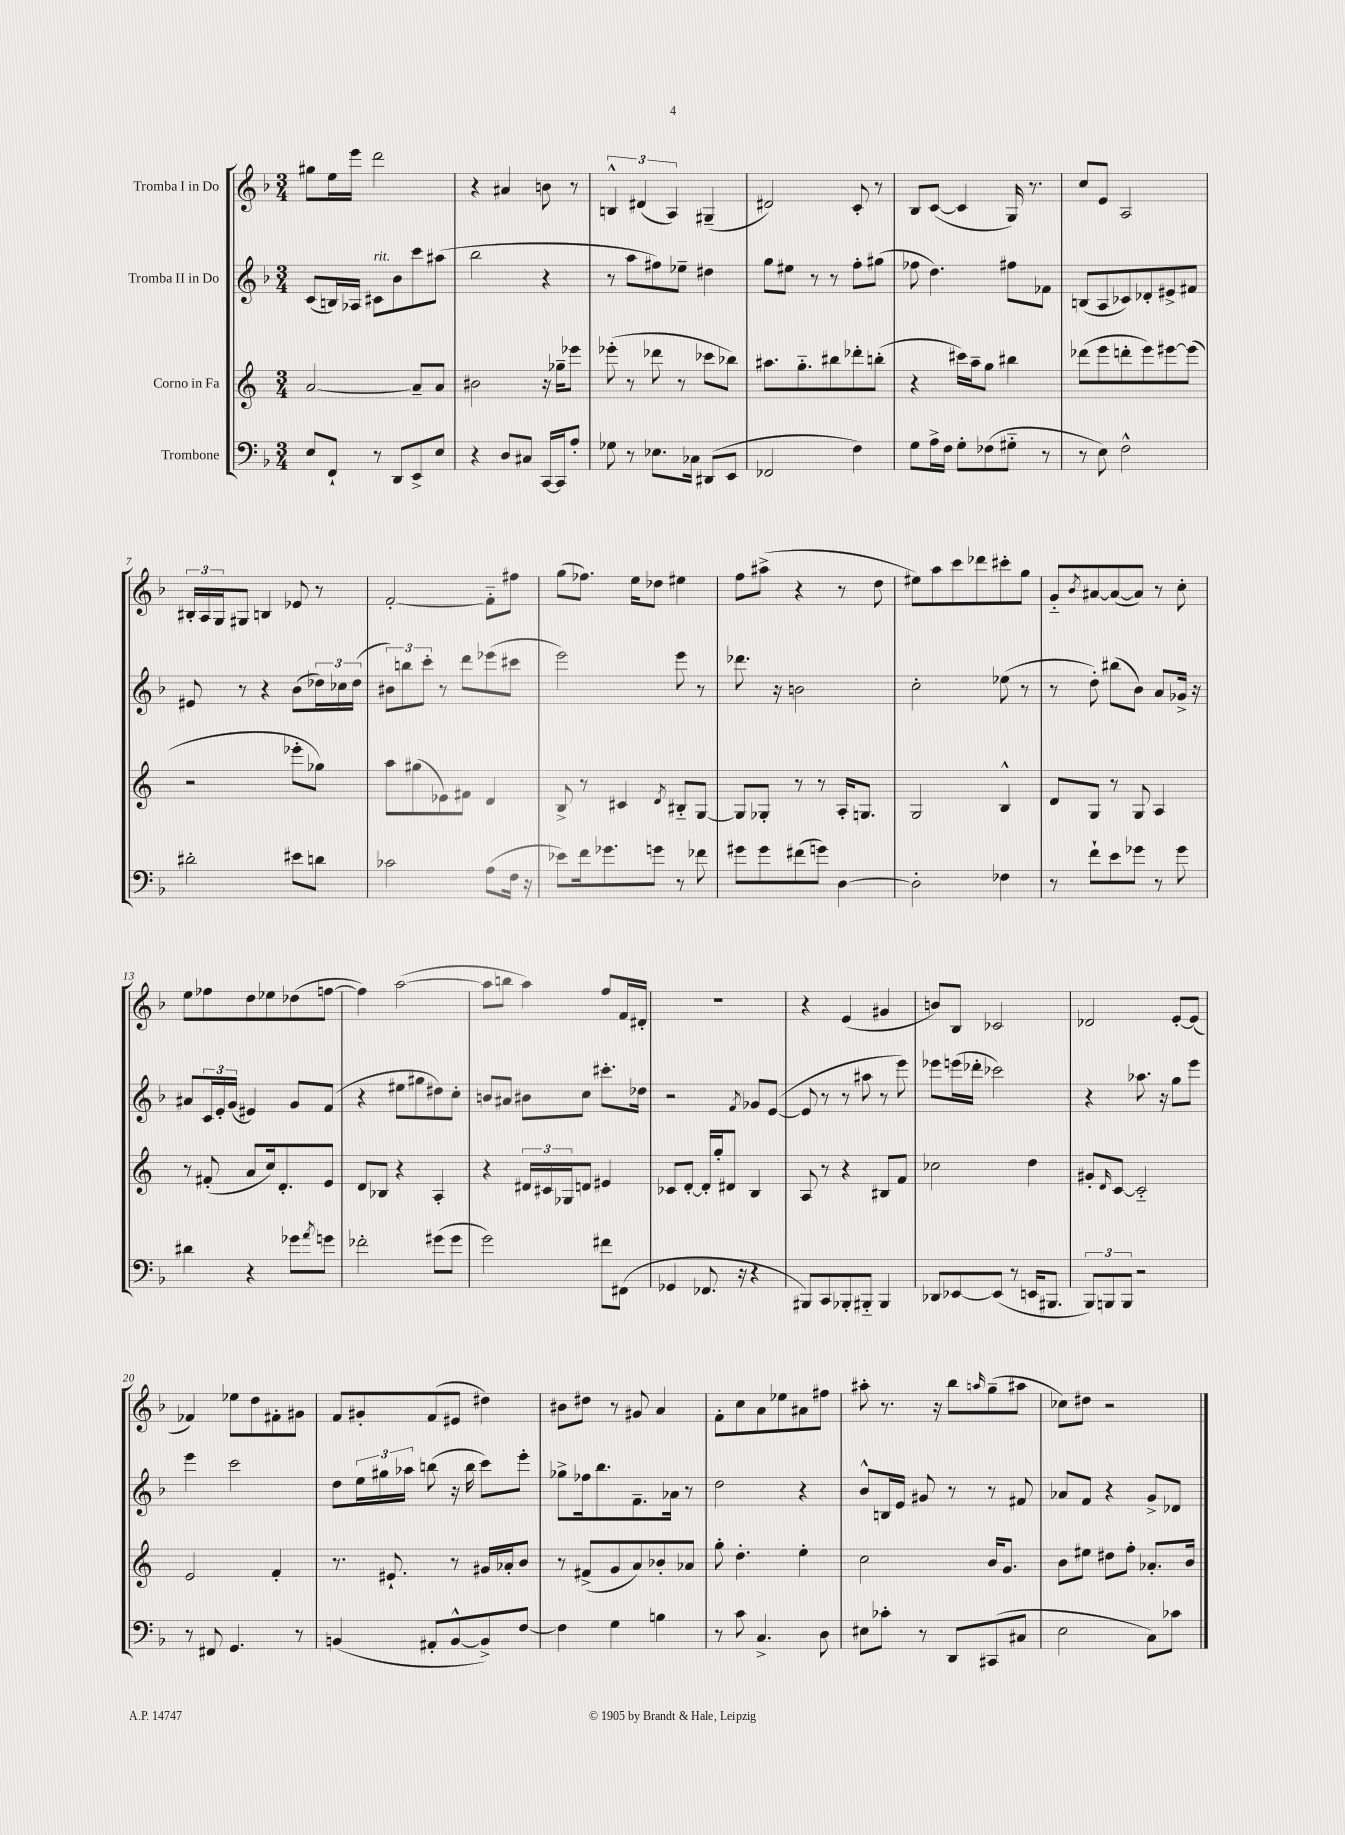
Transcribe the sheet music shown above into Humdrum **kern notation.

**kern	**kern	**kern	**kern
*staff4	*staff3	*staff2	*staff1
*clefF4	*clefG2	*clefG2	*clefG2
*k[b-]	*k[]	*k[b-]	*k[b-]
*M3/4	*M3/4	*M3/4	*M3/4
8E/L	[2a/	(8c/L	8gg#\L
8FF`/J	.	16B/L)	16ee\L
.	.	16A-/JJ	16eee\JJ
8r	.	8c#\L	2ddd\
8DD/L	.	8b-\	.
8EE^/	8a~/]L	8ccc\	.
8E/J	8a/J	(8aa#\J	.
=	=	=	=
4r	2b#\	2bb-\	4r
8D/L	.	.	4a#/
8C#/J	.	.	.
[16CC/LL	16r	4r	8b\
16CC/]J	16gg-~\LK	.	.
8A'/J	8eee-\J	.	8r
=	=	=	=
8G-\	(8eee-'\	8r	6B^^/
8r	8r	8aa\L	.
.	.	.	(6d#/
8.E-\L	8ddd-\	8ff#\)	.
.	.	.	6A/)
.	8r	8ee-~\J	.
16C-\Jk	.	.	.
(8DD#/L	8ccc-\L	4dd#\	(4G#~/
8EE/J	8bb-\J)	.	.
=	=	=	=
2FF-/	8.aa#\L	8gg\L	2d#/)
.	.	8ee#\J	.
.	8.gg'~\	.	.
.	.	8r	.
.	8bb#\	8r	.
4F\)	8ddd-'\	8ff'\L	8c'/
.	(8bb'\J	(8gg#\J	8r
=	=	=	=
8G\L	4r	8ff-\	8B-/L
16A^\L	.	4.dd\)	([8c/J
16F\JJ	.	.	.
8G'\L	16ccc#\LL)	.	4c/]
.	16aa~\J	.	.
(8F-\	8gg\J	.	.
8G#'~\J	4bb#\	8ff#\L	16G/)
.	.	.	8.r
8r	.	8f-\J	.
=	=	=	=
8r	(8ddd-\L	(8B/L	8cc/L
8E\)	8eee\	8A/	8e/J
2F^^\	8ddd'\	8c-/)	2A/
.	8eee\)	8d-'/	.
.	[8eee#\	8e#^/	.
.	(8eee#\]J	8f#/J	.
=	=	=	=
2d#'\	2r	8e#/	24B#'/LL
.	.	.	24A/
.	.	.	24G/J
.	.	8r	8G#/J
.	.	4r	4B/
8e#\L	8eee-'\L	(8b-\L	8e-/
8d\J	8gg-\J)	24dd-\L)	8r
.	.	24cc-\	.
.	.	(24dd-\JJ	.
=	=	=	=
2c-\	8aa\L	12b#\L)	[2f'/
.	.	12bb\	.
.	(8gg#\	.	.
.	.	12ccc'\J	.
.	8e-\)	8r	.
.	8f#\J	8ddd\L	.
(8A\L	4d/	(8eee-\	8f'~\]L
16F\Jk	.	8ccc#\J	8ff#\J
16r	.	.	.
=	=	=	=
8e-\L)	8B^/	2eee\)	(8gg\L
16f\k	8r	.	8.ff-\J)
8.g-\	.	.	.
.	4c#/	.	.
.	.	.	16ee\LK
8g\J	.	.	8dd-\J
.	8qd/	.	.
8r	8B#'~/L	8eee\	4ee#\
8f-\	[8G/J	8r	.
=	=	=	=
8g#\L	8G/]L	8.ddd-\	8ff\L
8g#\	8G-'/J	.	(8aa#^\J
.	.	16r	.
(8f#\	8r	2b\	4r
8g\J)	8r	.	.
[4D\	16A'/LK	.	8r
.	8.G/J	.	.
.	.	.	8dd\
=	=	=	=
2D'\]	2G/	2cc'\	8ee#\L)
.	.	.	8aa\
.	.	.	8ccc\
.	.	.	8ddd-\
4F-\	4B^^/	(8ee-\	8ccc#'\
.	.	8r	8gg\J
=	=	=	=
8r	8d/L	8r	8g'~/L
.	.	.	8qb-/
8f`\L	8G/J	8dd'\)	[8a#/
8e\	8r	(8bb#\L	(8a#/_
8g-\J	8G/	8b-\J)	8a#/]J)
8r	4A/	8a/L	8r
8g-\	.	16g-^/Jk	8cc'\
.	.	16r	.
=	=	=	=
4d#\	8r	8a#/L	8ee\L
.	(8f#'/	24c/L	8ff-\
.	.	24e'/	.
.	.	(24g/JJ	.
4r	8a/L	4e#/)	8dd\
.	16cc/k)	.	8ee-\
.	8.d'/	.	.
8g-\L	.	8g/L	(8dd-\
8qa/	.	.	.
8g\J	8e/J	(8f/J	[8ff\J
=	=	=	=
2f-'\	8d/L	4r	4ff\])
.	8B-/J	.	.
.	4r	8ee#\L	([2aa\
.	.	8gg#\	.
(8g#\L	4A'/	8dd#\)	.
8g#\J	.	8cc'\J	.
=	=	=	=
2g\)	4r	8b/L	8aa\]L
.	.	8a#/J	8bb\J
.	24d#/LL	8b#\L	4aa\)
.	24c#/	.	.
.	24G-/J	.	.
.	8d/J	8cc\J	.
8f#\L	4e#/	8.ccc#'\L	8ff/L
(8FF#\J	.	.	16f/L
.	.	16dd-\Jk	16d#'/JJ
=	=	=	=
4GG-/	8c-/L	2r	2.r
.	[8d'/J	.	.
8.FF-/	16d'/]LL	.	.
.	16gg'/J	.	.
.	8d#/J	.	.
16r	.	.	.
.	.	8qf/	.
4r	4B/	8g-/L	.
.	.	([8e/J	.
=	=	=	=
8BBB#/L)	8A/	8e/]	4r
8CC/	8r	8r	.
8BBB-'/	4r	8r	(4e/
8BBB#'~/J	.	8aa#\	.
4BBB#/	8B#/L	8r	4g#/
.	8f/J	8eee\)	.
=	=	=	=
8DD-/L	2cc-\	8eee-\L	8b/L)
[8EE-/	.	(16eee\L	8B-/J
.	.	16ddd-'\JJ	.
(8EE-/]J	.	2ccc-\)	2c-/
8r	.	.	.
16EE/LK	4dd\	.	.
8.BBB#/J	.	.	.
=	=	=	=
12BBB-/L)	8g#'/L	4r	2d-/
12BBB/	.	.	.
.	16qqd/	.	.
.	[8c/J	.	.
12BBB/J	.	.	.
2r	2c'~/]	8.aa-\	.
.	.	16r	.
.	.	8gg\L	[8e'/L
.	.	8eee\J	(8e/]J
=	=	=	=
8r	2e/	4eee\	4f-/)
8FF#/	.	.	.
4.GG/	.	2ccc\	8ee-\L
.	.	.	8dd\
.	4f'/	.	8f#'\
8r	.	.	8g#\J
=	=	=	=
(4BB/	8.r	8dd\L	8f/L
.	.	24ee\L	8g#'/
.	.	24gg#\	.
.	8.e#`/	.	.
.	.	24aa-\JJ	.
8AA#'/L	.	(8bb\	(8f/
[8BB^^/	8r	16r	8e#/J
.	.	16bb\	.
8BB^/])	16g#/LL	8ccc\L)	4dd#\)
.	16a-'/J	.	.
[8F/J	8b/J	8eee'\J	.
=	=	=	=
4F\]	8r	8gg-^\L	8b#\L
.	(8f#^/L	16ff-\k	8dd#\J
.	.	8.bb-\	.
4G\	8g/	.	8r
.	8a/)	8.f~\	8g#/
4B\	8b-'/	.	4a/
.	.	16a-\Jk	.
.	8a-/J	8r	.
=	=	=	=
8r	8gg'\	2dd\	8f'\L
8c\	4.dd'\	.	8cc\
4.C^/	.	.	8a\
.	.	.	8ee-\
.	4ee'\	4r	8a#\
8D\	.	.	8ff#\J
=	=	=	=
8E#\L	2cc\	8b-^^/L	8aa#'\
8c-'\J	.	16B/L	8.r
.	.	16e/JJ	.
8r	.	8g#/	.
.	.	.	16r
8DD/L	.	8r	8bb-\L
.	.	.	16qqaa/
(8CC#/	16b/LK	8r	(8gg~\
.	8.g/J	.	.
8C#/J	.	8f#/	8aa#\J
=	=	=	=
2E\	8b\L	8a-/L	8cc-\L)
.	8ee#\J	8f/J	8dd#\J
.	8dd#\L	4r	2r
.	8ff'\J	.	.
8C\L)	8.a-'/L	8g^/L	.
8c-\J	.	8d-/J	.
.	16b/Jk	.	.
==	==	==	==
*-	*-	*-	*-
